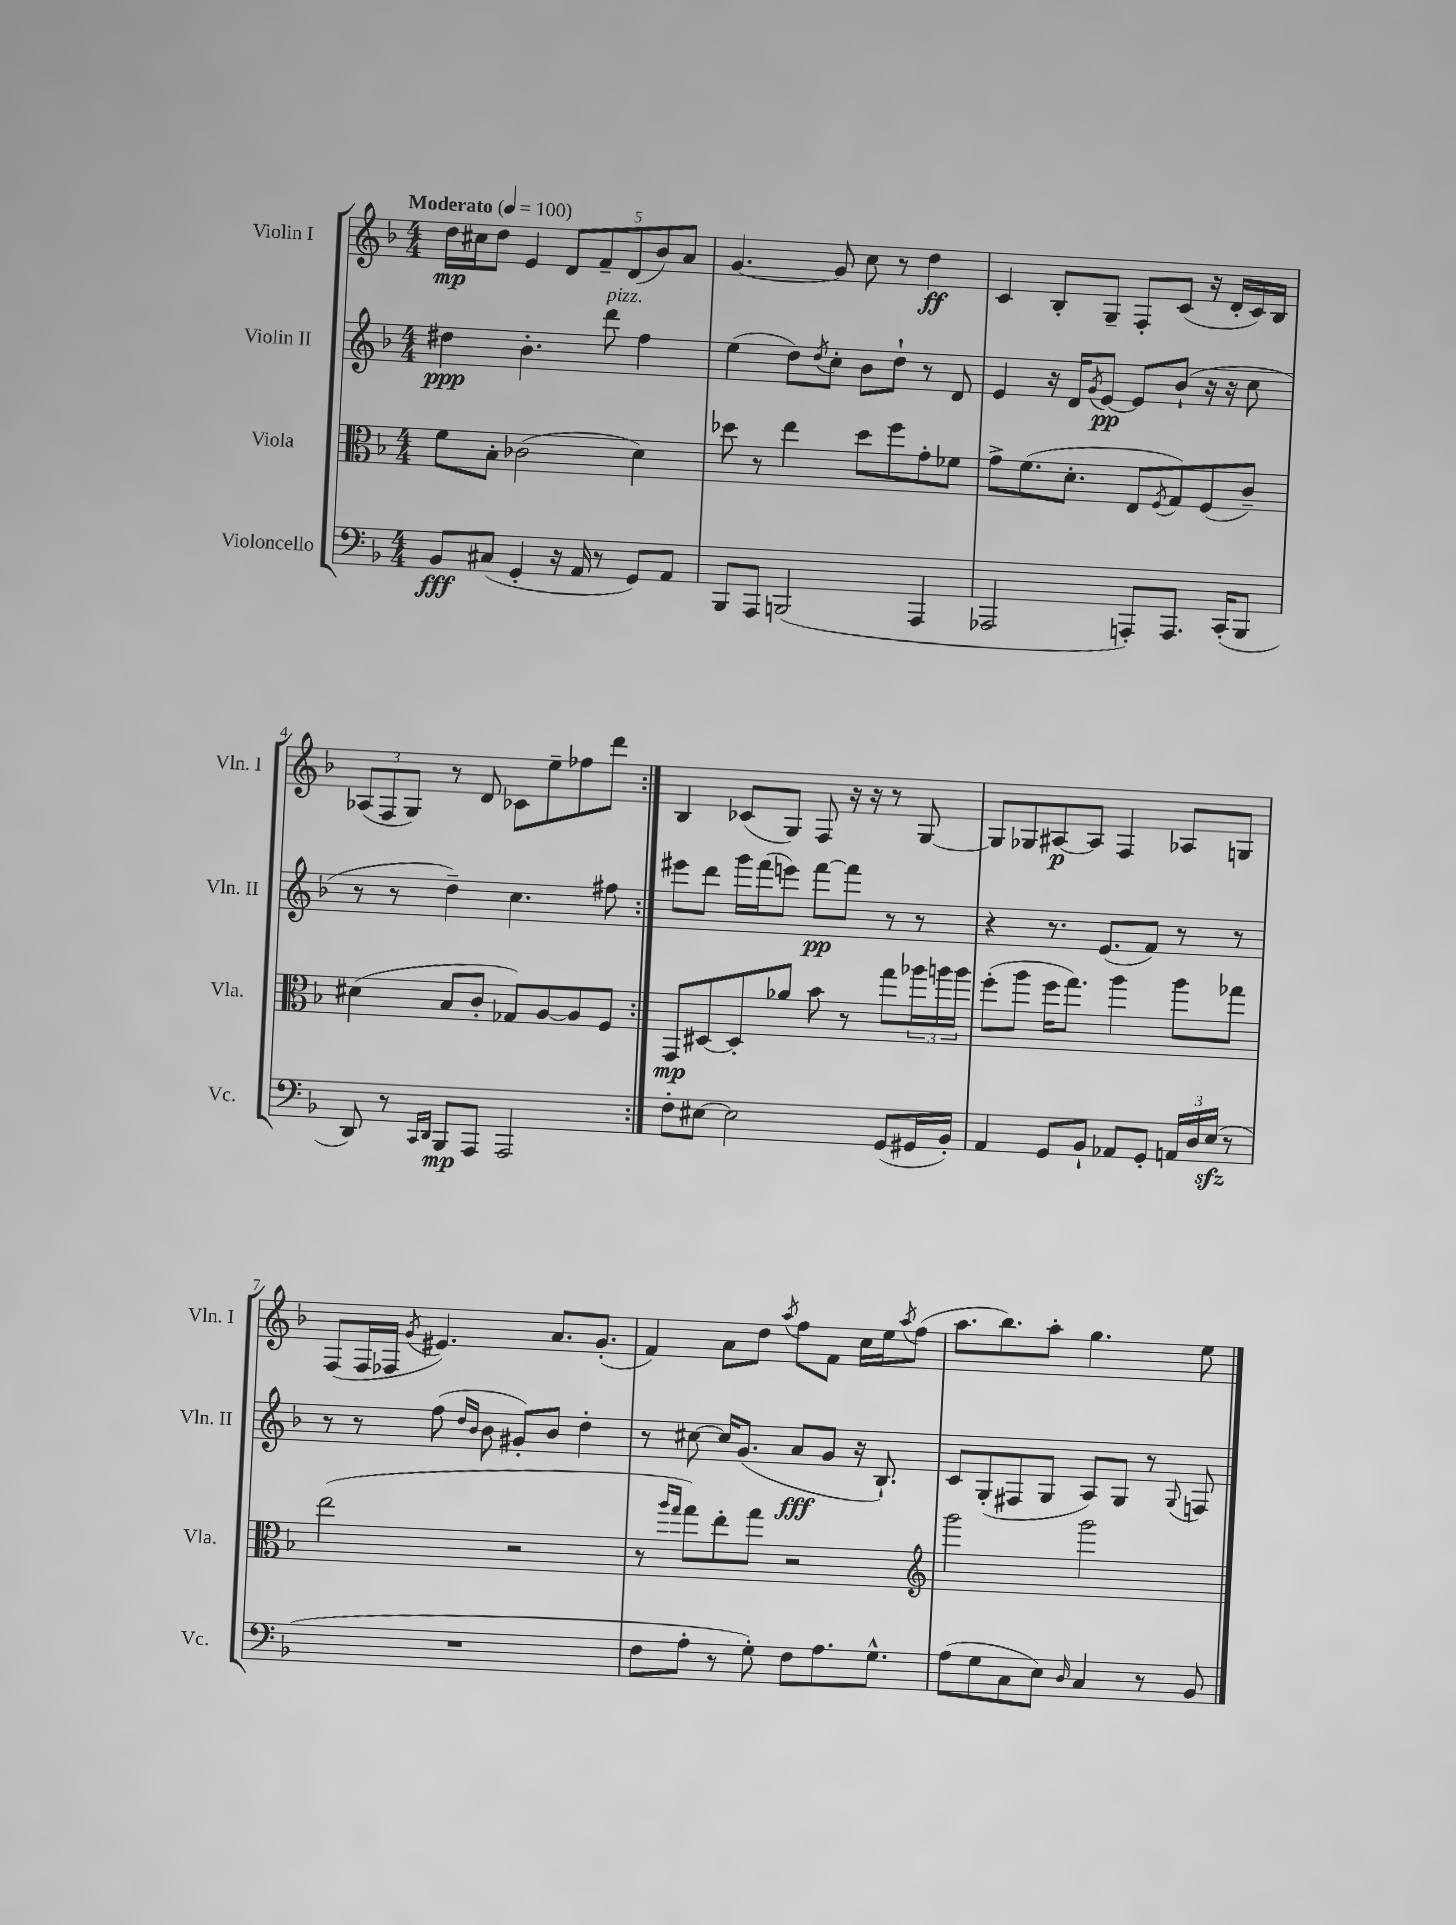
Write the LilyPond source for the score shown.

<<
\new StaffGroup <<
\new Staff = "s0" \with { instrumentName = "Violin I" shortInstrumentName = "Vln. I" } {
    \clef treble \key f \major \numericTimeSignature \time 4/4 \tempo "Moderato" 4 = 100
    \repeat volta 2 { d''16\mp cis''16 d''8 e'4 \tuplet 5/4 { d'8 f'8-- d'8( bes'8) a'8 } |
    g'4.~ g'8 c''8 r8 d''4\ff |
    c'4 bes8-. g8-- f8-. c'8( r16 d'16-. c'16) bes16 |
    \tuplet 3/2 { aes8( f8 g8) } r8 d'8 ces'8 e''8-- fes''8 d'''8 | }
    bes4 ces'8( g8) f8 r16 r16 r8 g8~ |
    g8 ges8 ais8~\p ais8 f4 aes8 g8 |
    f8( f16 fes16 \acciaccatura { g'8 } eis'4.) a'8. g'8.-.( |
    f'4) a'8 d''8 \acciaccatura { a''8 } f''8 f'8 c''16 e''16 \acciaccatura { a''8 } f''8( |
    a''8. bes''8.) a''8-. g''4. e''8 \bar "|." |
}
\new Staff = "s1" \with { instrumentName = "Violin II" shortInstrumentName = "Vln. II" } {
    \clef treble \key f \major \numericTimeSignature \time 4/4
    \repeat volta 2 { dis''4\ppp bes'4.-. d'''8^\markup { \italic "pizz." } f''4 |
    e''4( d''8) \acciaccatura { d''8 } c''8-. bes'8 d''8-! r8 d'8 |
    e'4 r16 d'16 \acciaccatura { g'8 } e'8~\pp e'8 bes'8-!( r16 r16 c''8 |
    r8 r8 d''4--) c''4. fis''8 | }
    eis'''8 d'''8 g'''16 f'''16( e'''8) f'''8~\pp f'''8 r8 r8 |
    r4 r8. e'8.( f'8) r8 r8 |
    r8 r8 f''8( \grace { d''16 bes'16 } bes'8 gis'8-.) bes'8 d''4-. |
    r8 cis''8~ cis''16 g'8.( a'8\fff g'8 r16 bes8.-!) |
    c'8 g8-.( fis8 g8 a8) g8 r8 \appoggiatura { g8 } f8 \bar "|." |
}
\new Staff = "s2" \with { instrumentName = "Viola" shortInstrumentName = "Vla." } {
    \clef alto \key f \major \numericTimeSignature \time 4/4
    \repeat volta 2 { f'8 bes8-. ces'2( d'4) |
    des''8 r8 e''4 des''8 f''8 g'8-. fes'8 |
    g'8-> f'8.( d'8.-. e8 \acciaccatura { f8 } g8) f8( c'8--) |
    dis'4( bes8 c'8-. ges8) a8~ a8 f8 | }
    g,8\mp dis8~ dis8-. aes'8 bes'8 r8 g''8 \tuplet 3/2 { aes''16 a''16 a''16 } |
    f''8-.( a''8 f''16 g''8.) a''4 a''8 ges''8 |
    e''2( r2 |
    r8 \grace { a''16 g''16 } g''8) e''8-. g''8 r2 |
    \clef treble g'''2 g'''2 \bar "|." |
}
\new Staff = "s3" \with { instrumentName = "Violoncello" shortInstrumentName = "Vc." } {
    \clef bass \key f \major \numericTimeSignature \time 4/4
    \repeat volta 2 { bes,8\fff cis8( g,4-. r16 a,16 r8 g,8) a,8 |
    bes,,8 a,,8 b,,2( a,,4 |
    aes,,2 a,,8-.) a,,8. c,16-.( bes,,8 |
    d,8) r8 \grace { c,16 d,16 } bes,,8\mp a,,8 a,,2 | }
    f8-. eis8~ eis2 g,8( gis,16 bes,16-.) |
    a,4 g,8 bes,8-! aes,8 g,8-. \tuplet 3/2 { a,16 d16 e16\sfz( } r8 |
    R1 |
    f8 a8-. r8 g8-.) f8 a8. g8.-^ |
    a8( g8 c8 e8) \grace { d16 } c4 r8 bes,8 \bar "|." |
}
>>
>>
